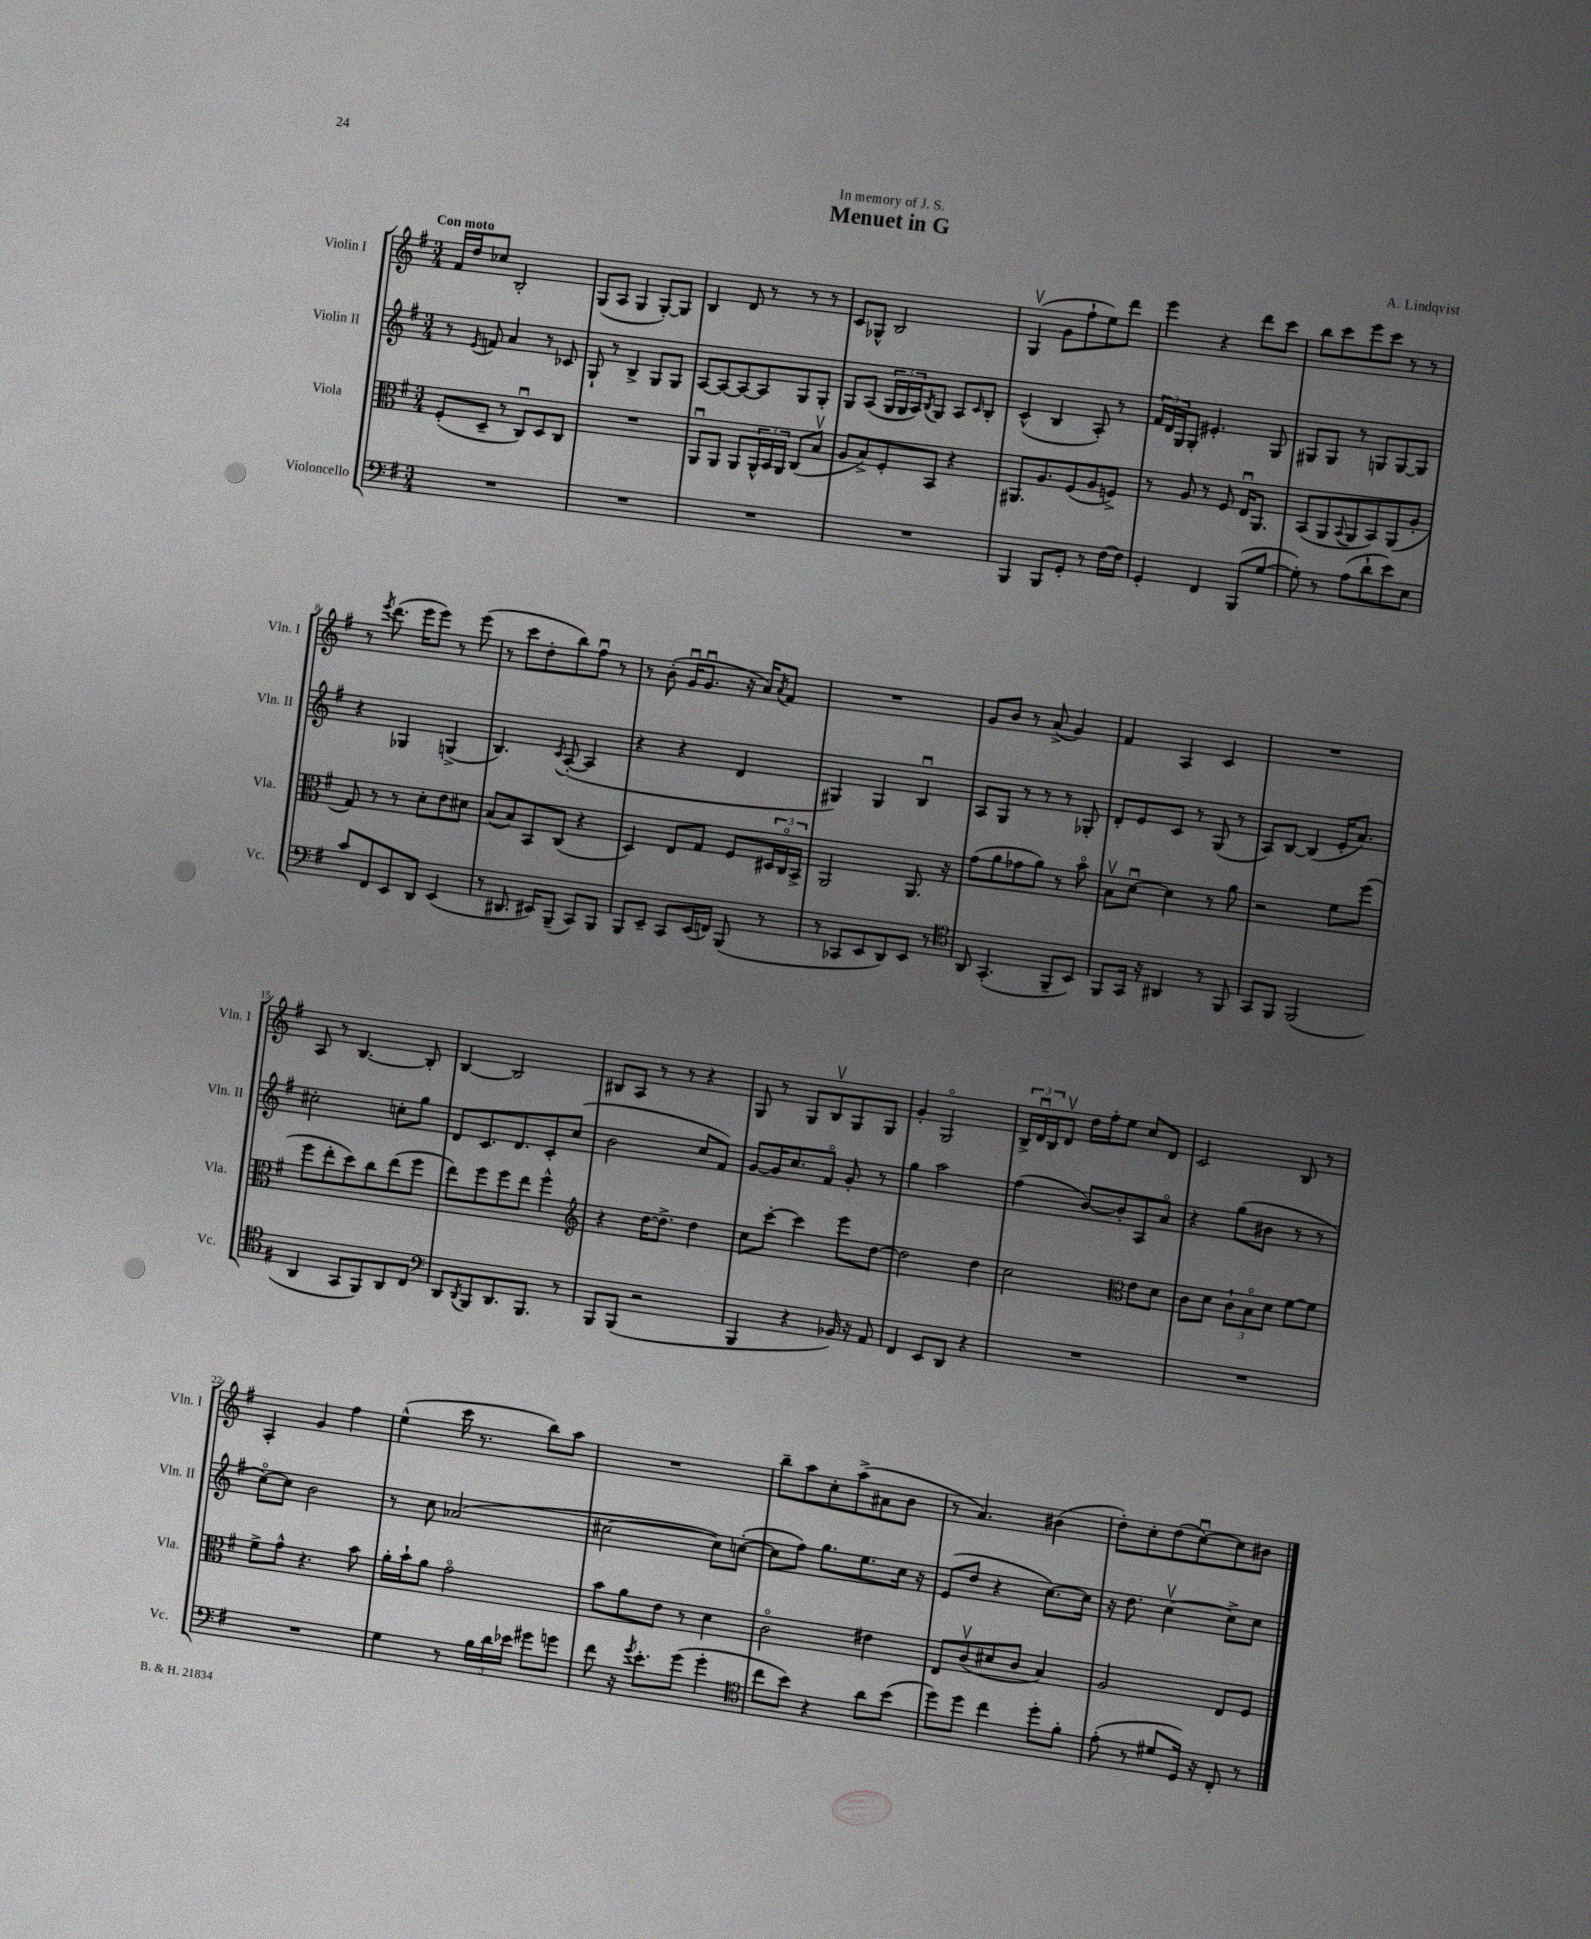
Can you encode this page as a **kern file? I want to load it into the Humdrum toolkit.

**kern	**kern	**kern	**kern
*staff4	*staff3	*staff2	*staff1
*clefF4	*clefC3	*clefG2	*clefG2
*k[f#]	*k[f#]	*k[f#]	*k[f#]
*M3/4	*M3/4	*M3/4	*M3/4
2.r	(8F#'	8r	16f#
.	.	.	16dd
.	.	8qe	.
.	8D~	8f	8cc-
.	8r	4a	2B'
.	8Cu)	.	.
.	8D	8r	.
.	8C	8c-	.
=	=	=	=
2.r	2.r	8G`	(8G
.	.	8r	8A
.	.	4B^	4G
.	.	8G	[8G')
.	.	8G	8G]
=	=	=	=
2.r	8AAu	[8A	4B
.	8AA	8A_	.
.	8AA	8A_	8d
.	24AA^^	8A]	8r
.	24BB	.	.
.	24AA	.	.
.	(8C	8G	8r
.	8Bv	8G'	8r
=	=	=	=
2.r	8A	8G	8c
.	8B^)	(8A	8G-^^
.	8F#'	24G	2B
.	.	24G	.
.	.	24A)	.
.	.	8qB	.
.	8BB	8G	.
.	4r	8A	.
.	.	16qqc	.
.	.	8B'	.
=	=	=	=
4BBB	8.AA#	(4c^^	(4Gv
.	8.A	.	.
8BBB	.	4B	8g
8GG'	(8F#	.	8ff#`
8r	8A	8A')	8ee)
[16F#	8F^)	8r	8ddd
16F#]	.	.	.
=	=	=	=
4GG'	8r	24f#	4eee
.	.	24d	.
.	.	24G	.
.	8A	8G'	.
4FF#	8r	4.e#'	4r
.	8F#	.	.
(8BBB	16Eu	.	8ddd
.	8.AA	.	.
[8G	.	8G	8ccc
=	=	=	=
8G'])	(8BB	8G#	8bb
8r	8AA	8G#	8ccc
.	8qqBB	.	.
(8A	8AA	8r	8eee
8d`	8BB)	8G	8ccc
8e)	(8AA	[8G	8r
8E	8A'	8G]	8r
=	=	=	=
8c	8G)	4r	8r
.	.	.	8qeee
8FF#	8r	.	(8.ddd
8EE	8r	4G-	.
.	.	.	16eee
8DD	8d'	.	8eee)
(4EE	8e	(4G^	8r
.	8d#	.	(8eee
=	=	=	=
8r	(8B	4.B)	8r
8.DD#	8B)	.	8ccc
.	8BB	.	8dd'
16EE#)	.	.	.
.	.	8qc	.
(8BBB~	(8C	([8A'	8bb)
8CC)	4r	4A]	8ff#u
8BBB	.	.	8r
=	=	=	=
8BBB	4D)	4r	8r
8EE~	.	.	(8b'
8CC	8E	4r	16gu
.	.	.	8.gu
(16EE	8G	.	.
16FF)	.	.	.
(8BBB	8F#	4d	16r
.	.	.	16a)
.	.	.	8qa
8r	24D#	.	8f#
.	24Co	.	.
.	24BB^	.	.
=	=	=	=
8r	2AA	4G#)	2.r
8CC-	.	.	.
8EE	.	4G#	.
8DD)	.	.	.
8EE	8.AA	4Bu	.
8r	.	.	.
.	16r	.	.
=	=	=	=
*clefC4	*	*	*
8AA	(8g	8A	8g
(4.GG'	8a	8G	8b
.	8g-	8r	8r
.	8a)	8r	(8a^
8FF#~	8r	8r	4g)
8BB)	8bo	8G-'	.
=	=	=	=
8FF#	8Bv	8d'	4f#
16GG	[8du	8e	.
16r	.	.	.
4AA#	4d]	8c	4A
.	.	8r	.
8r	8r	(8G	4c
8FF#	8a	8r	.
=	=	=	=
8GG	2r	8A)	2.r
8FF#	.	[8B	.
(2FF#	.	(4B]	.
.	8f#	16e'	.
.	.	8.a)	.
.	(8ff#	.	.
=	=	=	=
4AA	8ff#	2cc#'	8A
.	8ee'	.	8r
8GG	8dd)	.	[4.B
8FF#)	8cc	.	.
8AA	(8ee	8cc'	.
8C	8ff#	8gg	8B']
=	=	=	=
*clefF4	*	*	*
8DD	8ee)	8d	[4B
8qDD	.	.	.
8BBB	8ff#	8.c	.
8.DD	8ff#	.	2B]
.	.	8.d	.
.	8ee	.	.
8.BBB	.	.	.
.	4ff#^^	8c'	.
8r	.	(8cc	.
=	=	=	=
*	*clefG2	*	*
8BBB	4r	2b	8B#
(8BBB	.	.	8A
2r	[16dd	.	8r
.	8.dd^]	.	.
.	.	.	8r
.	4dd	8cc	4r
.	.	8f#)	.
=	=	=	=
4BBB	8cc	[8g	8G
.	[8ccc'	16g]	8r
.	.	8.cc	.
4r	4ccc]	.	8G
.	.	8f#o	8Bv
16BB-)	8eee	8g'	8G
16r	.	.	.
8AA	[8dd	8r	8G
=	=	=	=
4FF#	2dd]	4gg	4g'
8EE	.	2aa	2Go
8DD	.	.	.
4r	4dd	.	.
=	=	=	=
2.r	2cc	(4ff#	24B^
.	.	.	24du
.	.	.	24B
.	.	.	8dv
.	.	[8b)	16dd
.	.	.	16ff#'
.	.	8b']	8ee
*	*clefC3	*	*
.	8e	8A	8cc
.	8d	8ao	8d
=	=	=	=
2.r	8c	4r	2c
.	8d	.	.
.	12c`	(8gg	.
.	12Bo	.	.
.	.	8b#	.
.	12d	.	.
.	[8f#	8r	8B
.	8f#]	8r	8r
=	=	=	=
2.r	8f#^	[8cco)	4A'
.	8g^^	8cc]	.
.	4.r	2b	4g
.	.	.	4ff#
.	8b	.	.
=	=	=	=
4G	16a'	8r	(4ee^^
.	16b`	.	.
.	8a	8cc	.
8r	2go	(2a-	16ccc
.	.	.	8.r
24B	.	.	.
24d	.	.	.
24e-	.	.	.
8g#	.	.	8bb)
8g	.	.	8aa
=	=	=	=
8f#	8b	[2cc#	2.r
16r	8a	.	.
8qg	.	.	.
8.e'	.	.	.
.	8e	.	.
(8g	8r	.	.
4g'	4d	8cc#])	.
.	.	([8cc'	.
=	=	=	=
*clefC4	*	*	*
8cc	2co	8cc]	8bb~
8b)	.	8ff#)	8aa
4r	.	8.gg	8cc'
.	.	.	(8aa^
.	.	8.ee	.
8a	4e#	.	8a#
(8b	.	16cc	8b
.	.	16r	.
=	=	=	=
8dd)	8E	(8e	8r
8dd	(8cv	8dd	4.a)
4cc	8d#	4r	.
.	8c	.	.
8dd'	4B)	[8.cc)	(4b#
8f#'	.	.	.
.	.	16cc]	.
=	=	=	=
(8e'	2A	16r	8dd')
.	.	8.dd	.
8r	.	.	8cc'
8d#	.	[4ccv	(8dd
16D)	.	.	[8ccu)
16r	.	.	.
8C'	8E	8cc^]	8cc]
8r	8F#	8cc	8b#
==	==	==	==
*-	*-	*-	*-
